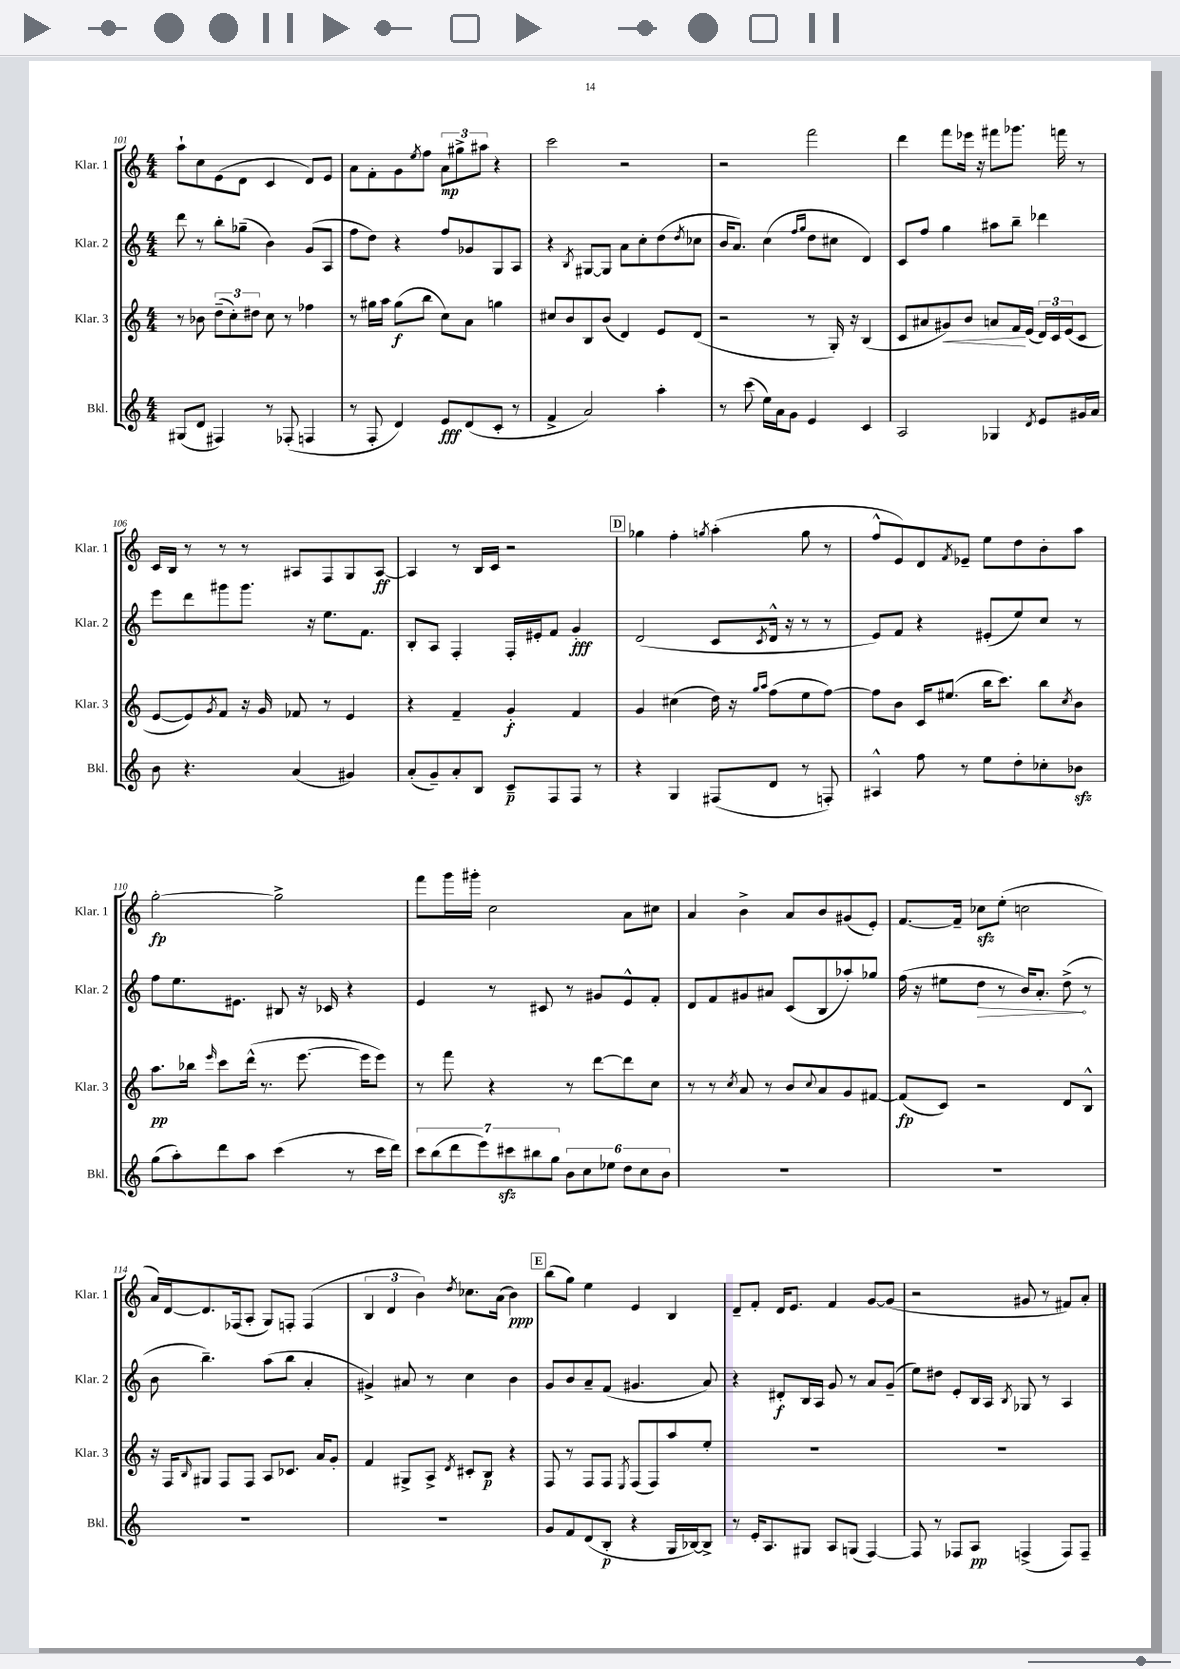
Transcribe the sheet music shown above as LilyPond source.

<<
\new StaffGroup <<
\new Staff = "s0" \with { instrumentName = "Klar. 1" shortInstrumentName = "Klar. 1" } {
    \clef treble \key c \major \numericTimeSignature \time 4/4
    a''8-! c''8 e'8( d'8 c'4 d'8) e'8 |
    a'8 f'8-. g'8 \acciaccatura { e''8 } f''8 \tuplet 3/2 { a'8\mp gis''8-> ais''8 } r4 |
    c'''2 r2 |
    r2 f'''2 |
    d'''4 f'''8 ees'''16 r16 fis'''8 ges'''8. f'''16 r8 |
    c'16 b16 r8 r8 r8 ais8 f8 g8 ais8~\ff |
    ais4 r8 b16 c'16 r2 |
    \mark \markup { \box "D" } ges''4 f''4-. \acciaccatura { g''8 } a''4-.( g''8 r8 |
    f''8-^ e'8) d'8 \acciaccatura { f'8 } ees'8-- e''8 d''8 b'8-. a''8 |
    g''2~-.\fp g''2-> |
    f'''8 g'''16 gis'''16-. c''2 a'8 cis''8 |
    a'4 b'4-> a'8 b'8 gis'8( e'8-.) |
    f'8.~ f'16-- ces''8\sfz e''8-.( c''2 |
    a'16) d'16~ d'8. fes16( a8-. g8) f8-. f4( |
    \tuplet 3/2 { b4 d'4 b'4) } \acciaccatura { d''8 } ces''8. a'16( b'4\ppp) |
    \mark \markup { \box "E" } b''8( g''8) e''4 e'4 b4 |
    d'8-- f'8-. d'16 e'8. f'4 g'8~ g'8( |
    r2 gis'8 r8 fis'8) a'8-. \bar "|." |
}
\new Staff = "s1" \with { instrumentName = "Klar. 2" shortInstrumentName = "Klar. 2" } {
    \clef treble \key c \major \numericTimeSignature \time 4/4
    d'''8 r8 b''8-. ges''8--( b'4) g'8( a8 |
    f''8 d''8) r4 f''8 ges'8 g8 a8 |
    r4 \acciaccatura { b8 } gis8~ gis8 a'8 c''8-. d''8( \acciaccatura { d''8 } ces''8 |
    b'16 a'8.) c''4( \grace { f''16 g''16 } d''8 cis''8 d'4) |
    c'8 f''8 g''4 ais''8 b''8-- des'''4 |
    e'''8 d'''8 gis'''8 gis'''8. r16 e''8. f'8. |
    b8-. a8 f4-. f16-. eis'16-. f'8 g'4-.\fff |
    \mark \markup { \box "D" } d'2( c'8 \acciaccatura { c'8 } d'16-^ r16 r8 r8 |
    e'8) f'8 r4 eis'8-.( e''8) c''8 r8 |
    f''8 e''8. eis'8. bis8 r16 ces'16 r4 |
    e'4 r8 cis'8 r8 gis'8 e'8-^ f'8-. |
    d'8 f'8 gis'8 ais'8 c'8( b8 aes''8-.) ges''8 |
    f''16( r16 eis''8 \once \override Hairpin.circled-tip = ##t d''8\> r8 b'16) a'8.-. d''8->\!( r8 |
    b'8 b''4.--) a''8( b''8 a'4-. |
    gis'4->) ais'8 r8 c''4 b'4 |
    \mark \markup { \box "E" } g'8 b'8 a'8-- f'8( gis'4. a'8) |
    r4 dis'8-.\f b16 a16 g'8 r8 a'8 g'8--( |
    e''8) dis''8 e'8-. b16 a16 \acciaccatura { b8 } ges8 r8 a4 \bar "|." |
}
\new Staff = "s2" \with { instrumentName = "Klar. 3" shortInstrumentName = "Klar. 3" } {
    \clef treble \key c \major \numericTimeSignature \time 4/4
    r8 bes'8 \tuplet 3/2 { d''8--( c''8-.) dis''8 } c''8 r8 fes''4 |
    r8 gis''16 a''16 gis''8\f( b''8 c''8) a'8 g''4 |
    cis''8 b'8 b8 b'8( d'4) e'8 d'8( |
    r2 r8 g16-.) r16 b4( |
    c'8 ais'8 gis'8\<) b'8 a'8 f'16\! e'16( \tuplet 3/2 { d'16) c'16 e'16( } c'8 |
    e'8~ e'8) \acciaccatura { g'8 } f'8 r16 g'16 fes'8 r8 e'4 |
    r4 f'4-- g'4-.\f f'4 |
    \mark \markup { \box "D" } g'4 cis''4( d''16) r16 \grace { g''16 a''16 } f''8( e''8 f''8~) |
    f''8 b'8 c'16 eis''8.( b''16 c'''8.) b''8 \acciaccatura { c''8 } b'8 |
    a''8.\pp bes''16 \grace { e'''16 } c'''8 d'''16-^( r8. e'''8.~ e'''16 e'''8) |
    r8 f'''8 r4 r8 d'''8~ d'''8 c''8 |
    r8 r8 \acciaccatura { c''8 } a'8 r8 b'8 \appoggiatura { c''8 } a'8 g'8 fis'8~ |
    fis'8\fp( c'8) r2 d'8 b8-^ |
    r16 f16 \grace { b16 } gis8 f8 f8 a8 ces'8. a'16 g'8-. |
    f'4 gis8-> a8-> \acciaccatura { d'8 } cis'8-. b8\p r4 |
    \mark \markup { \box "E" } f8 r8 f8 f8 \acciaccatura { e8 } f8( f8) a''8 e''8-. |
    R1 |
    R1 \bar "|." |
}
\new Staff = "s3" \with { instrumentName = "Bkl." shortInstrumentName = "Bkl." } {
    \clef treble \key c \major \numericTimeSignature \time 4/4
    gis8( d'8 fis4) r8 fes8-.( f4 |
    r8 f8-. d'4) e'8\fff d'8( c'8-. r8 |
    f'4-> a'2) a''4-. |
    r8 c'''8( e''16) a'16 g'8 e'4 c'4 |
    a2 ges4 \acciaccatura { d'8 } e'8 gis'16 a'16 |
    b'8 r4. a'4( gis'4) |
    a'8-.( g'8--) a'8-. b8 c'8--\p f8 f8 r8 |
    \mark \markup { \box "D" } r4 g4 fis8( d'8 r8 f8-.) |
    ais4-^ f''8 r8 e''8 d''8-. ces''8-. bes'8\sfz |
    g''8( a''8-.) d'''8 a''8 c'''4( r8 c'''16 d'''16) |
    \tuplet 7/4 { c'''8 b''8( d'''8 e'''8) cis'''8\sfz bis''8 g''8 } \tuplet 6/4 { b'8 c''8 ees''8 d''8 c''8 b'8 } |
    R1 |
    R1 |
    R1 |
    R1 |
    \mark \markup { \box "E" } g'8 f'8 d'8( b8-.\p r4 g16 bes16~) bes8-> |
    r8 e'16-. a8. gis8 a8 g8( f4~) |
    f8 r8 fes8 a8\pp f4->( f8) f8-- \bar "|." |
}
>>
>>
\layout { \context { \Score currentBarNumber = #101 } }
